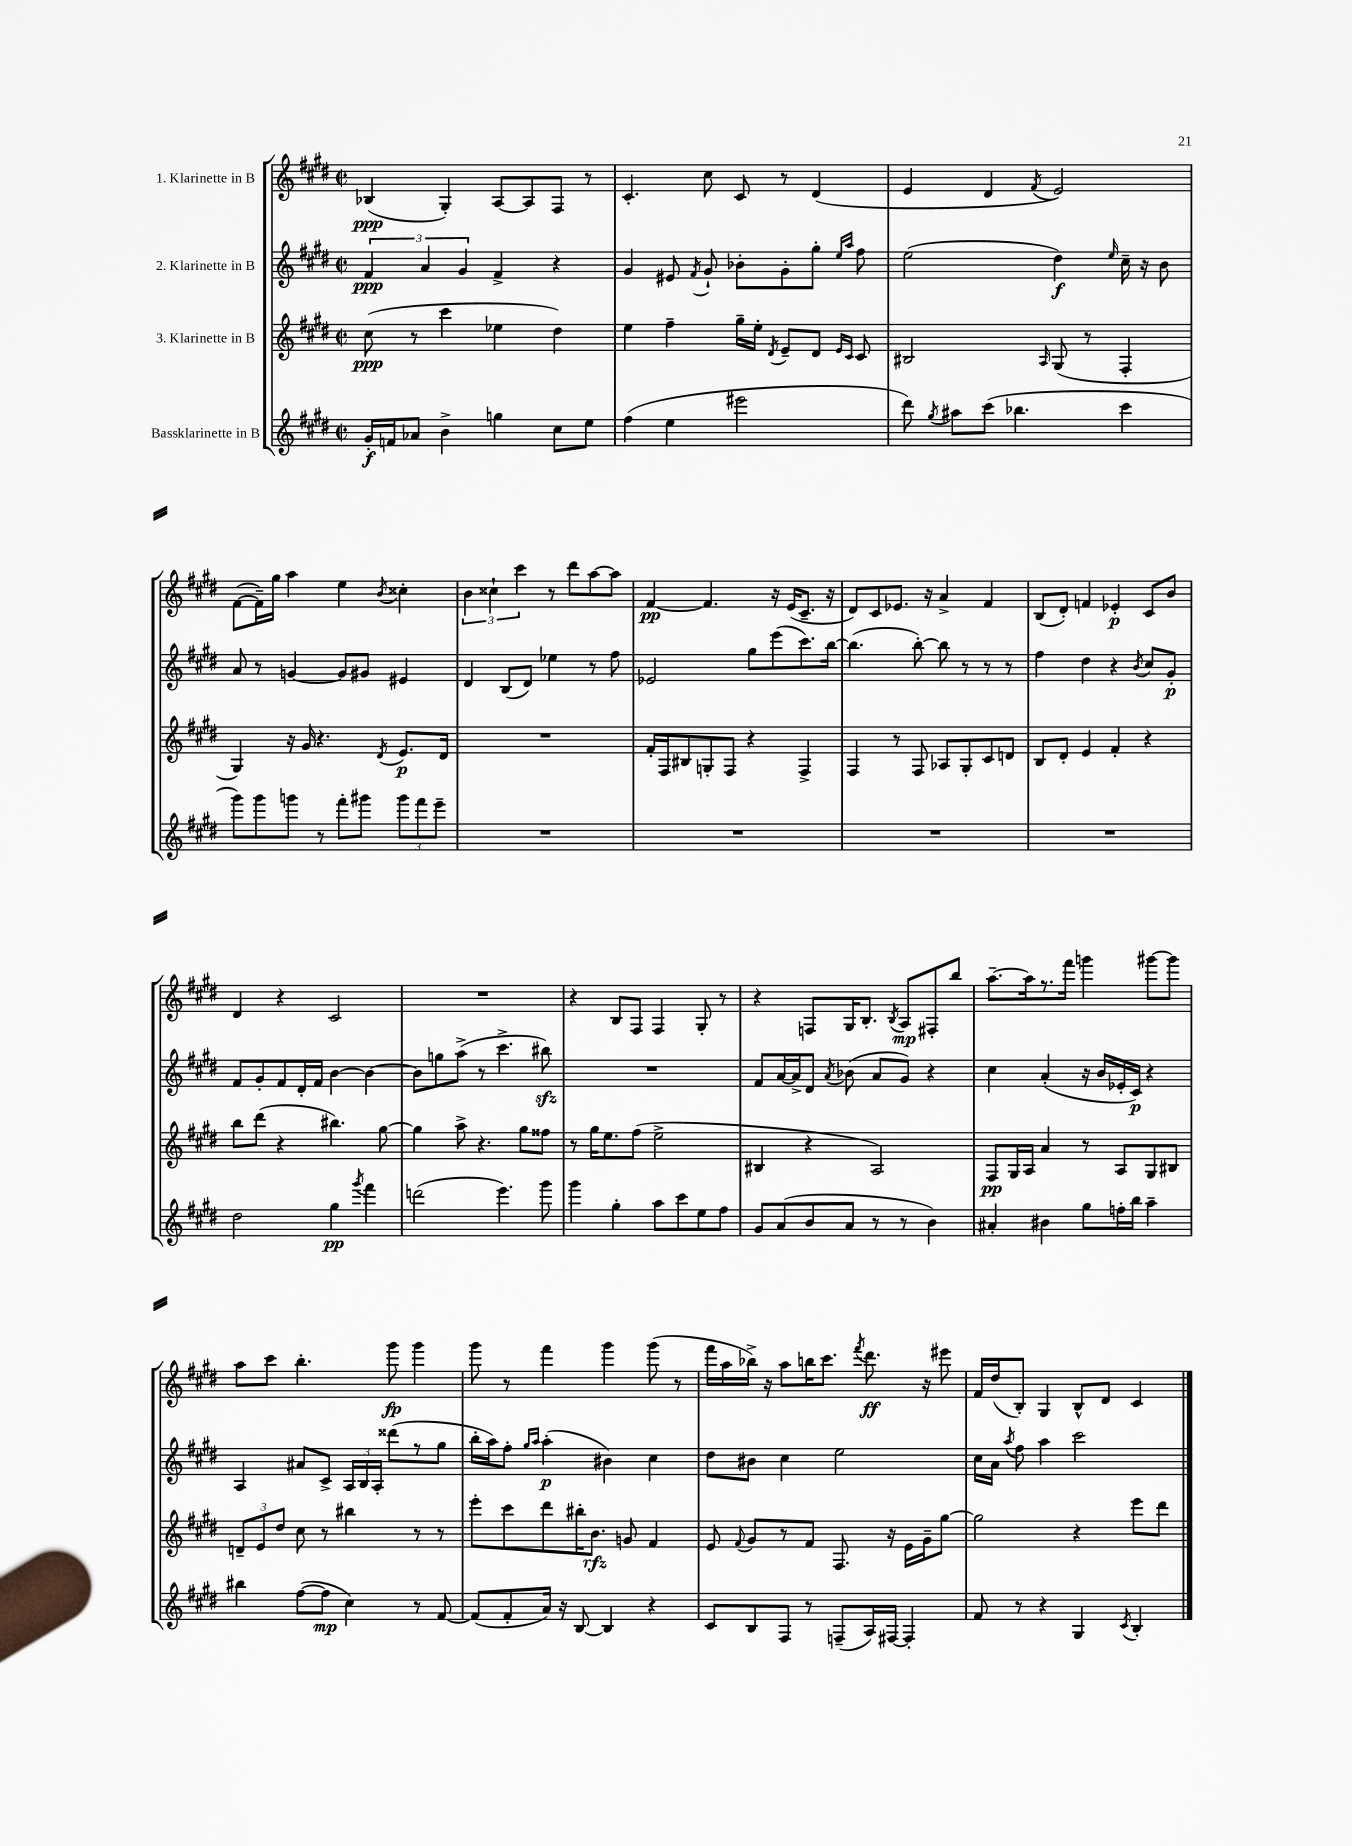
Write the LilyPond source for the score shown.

<<
\new StaffGroup <<
\new Staff = "s0" \with { instrumentName = "1. Klarinette in B" } {
    \clef treble \key e \major \defaultTimeSignature \time 2/2
    \autoBeamOff bes4\ppp( gis4-.) a8[~ a8 fis8] r8 |
    cis'4.-. cis''8 cis'8 r8 dis'4( |
    e'4 dis'4 \acciaccatura { fis'8 } e'2) |
    fis'8[~( fis'16--) gis''16] a''4 e''4 \acciaccatura { b'8 } cisis''4-. |
    \tuplet 3/2 { b'4 cisis''4-! cis'''4 } r8 dis'''8[ a''8~ a''8] |
    fis'4~\pp fis'4. r16 e'16[( cis'8.]-- r16 |
    dis'8[) cis'8 ees'8.] r16 a'4-> fis'4 |
    b8[( dis'8]-.) f'4 ees'4-.\p cis'8[ b'8] |
    dis'4 r4 cis'2 |
    R1 |
    r4 b8[ fis8] fis4 gis8-. r8 |
    r4 f8[ gis16 b8.]-. \acciaccatura { b8 } a8[\mp fis8-. b''8] |
    a''8.[~-- a''16 r8. fis'''16] g'''4 gis'''8[~ gis'''8] |
    a''8[ cis'''8] b''4.-. gis'''8\fp gis'''4 |
    gis'''8 r8 fis'''4 gis'''4 gis'''8( r8 |
    fis'''16[ a''16 bes''16]->) r16 a''8[ b''16 cis'''8.] \acciaccatura { fis'''8 } dis'''8.\ff r16 eis'''8 |
    fis'16[ dis''16( b8]-.) gis4 b8[-^ dis'8] cis'4 \bar "|." |
}
\new Staff = "s1" \with { instrumentName = "2. Klarinette in B" } {
    \clef treble \key e \major \defaultTimeSignature \time 2/2
    \autoBeamOff \tuplet 3/2 { fis'4\ppp a'4 gis'4 } fis'4-> r4 |
    gis'4 eis'8 \acciaccatura { fis'8 } gis'8-! bes'8[-. gis'8-. gis''8]-. \grace { e''16[ a''16] } fis''8 |
    e''2( dis''4\f) \grace { e''16 } cis''16-- r16 b'8 |
    a'8 r8 g'4~ g'8[ gis'8] eis'4 |
    dis'4 b8[( dis'8]) ees''4 r8 fis''8 |
    ees'2 gis''8[ e'''8( cis'''8.) b''16]~ |
    b''4.( b''8~-.) b''8 r8 r8 r8 |
    fis''4 dis''4 r4 \acciaccatura { b'8 } cis''8[ gis'8]-.\p |
    fis'8[ gis'8-. fis'8 dis'16-. fis'16] b'4~ b'4~ |
    b'8[ g''8 a''8]->( r8 cis'''4.-> bis''8\sfz) |
    R1 |
    fis'8[ a'16~ a'16-> dis'8] \acciaccatura { a'8 } bes'8( a'8[ gis'8]) r4 |
    cis''4 a'4-.( r16 b'16[ ees'16-. cis'16]\p) r4 |
    a4 ais'8[ cis'8]-> \tuplet 3/2 { a16[ b16 a16]-. } disis'''8[( r8 gis''8] |
    b''16[-. a''16) fis''8]-. \grace { gis''16[ a''16] } a''4-.\p( bis'4) cis''4 |
    dis''8[ bis'8] cis''4 e''2 |
    cis''16[ a'16] \acciaccatura { a''8 } fis''8 a''4 cis'''2 \bar "|." |
}
\new Staff = "s2" \with { instrumentName = "3. Klarinette in B" } {
    \clef treble \key e \major \defaultTimeSignature \time 2/2
    \autoBeamOff cis''8\ppp( r8 cis'''4 ees''4 dis''4) |
    e''4 fis''4-- gis''16[-- e''16]-. \acciaccatura { dis'8 } e'8[-- dis'8] \grace { e'16[ cis'16] } cis'8 |
    bis2 \grace { a16 } gis8( r8 fis4-. |
    gis4) r16 gis'16 r4. \acciaccatura { dis'8 } e'8.[\p dis'16] |
    R1 |
    fis'16[-. fis16 bis8 g8-. fis8] r4 fis4-> |
    fis4 r8 fis8 aes8[ gis8-. cis'8 d'8] |
    b8[ dis'8]-. e'4 fis'4-. r4 |
    b''8[ dis'''8]( r4 bis''4.) gis''8~ |
    gis''4 a''8-> r4. gis''8[ fisis''8] |
    r8 gis''16[ e''8. fis''8]( e''2-> |
    bis4 r4 a2) |
    fis8[\pp gis16 a16] a'4 r8 a8[ gis8 bis8] |
    \tuplet 3/2 { d'8[-- e'8 dis''8] } cis''8 r8 bis''4 r8 r8 |
    e'''8[-. cis'''8 dis'''8 bis''16-. b'8.]\rfz g'8 fis'4 |
    e'8 \appoggiatura { fis'8 } gis'8[ r8 fis'8] fis8. r16 e'16[ gis'16-- gis''8]~ |
    gis''2 r4 e'''8[ dis'''8] \bar "|." |
}
\new Staff = "s3" \with { instrumentName = "Bassklarinette in B" } {
    \clef treble \key e \major \defaultTimeSignature \time 2/2
    \autoBeamOff gis'16[-.\f f'16 aes'8] b'4-> g''4 cis''8[ e''8] |
    fis''4( e''4 eis'''2 |
    dis'''8) \acciaccatura { gis''8 } ais''8[ cis'''8]( bes''4. cis'''4 |
    gis'''8[) gis'''8 g'''8] r8 fis'''8[-. gis'''8] \tuplet 3/2 { gis'''8[ fis'''8 e'''8]-- } |
    R1 |
    R1 |
    R1 |
    R1 |
    dis''2 gis''4\pp \acciaccatura { gis'''8 } fis'''4 |
    d'''2( e'''4.) gis'''8 |
    gis'''4 gis''4-. a''8[ cis'''8 e''8 fis''8] |
    gis'8[ a'8( b'8 a'8] r8 r8 b'4) |
    ais'4-. bis'4 gis''8[ f''16-. b''16] a''4-- |
    bis''4 fis''8[~( fis''8]\mp cis''4) r8 fis'8~ |
    fis'8[( fis'8-. a'16]) r16 b8~ b4 r4 |
    cis'8[ b8 fis8] r8 f8[--( a16) fis16]~ fis4-. |
    fis'8 r8 r4 gis4 \acciaccatura { cis'8 } b4-. \bar "|." |
}
>>
>>
\layout { \context { \Score \remove "Bar_number_engraver" } }
